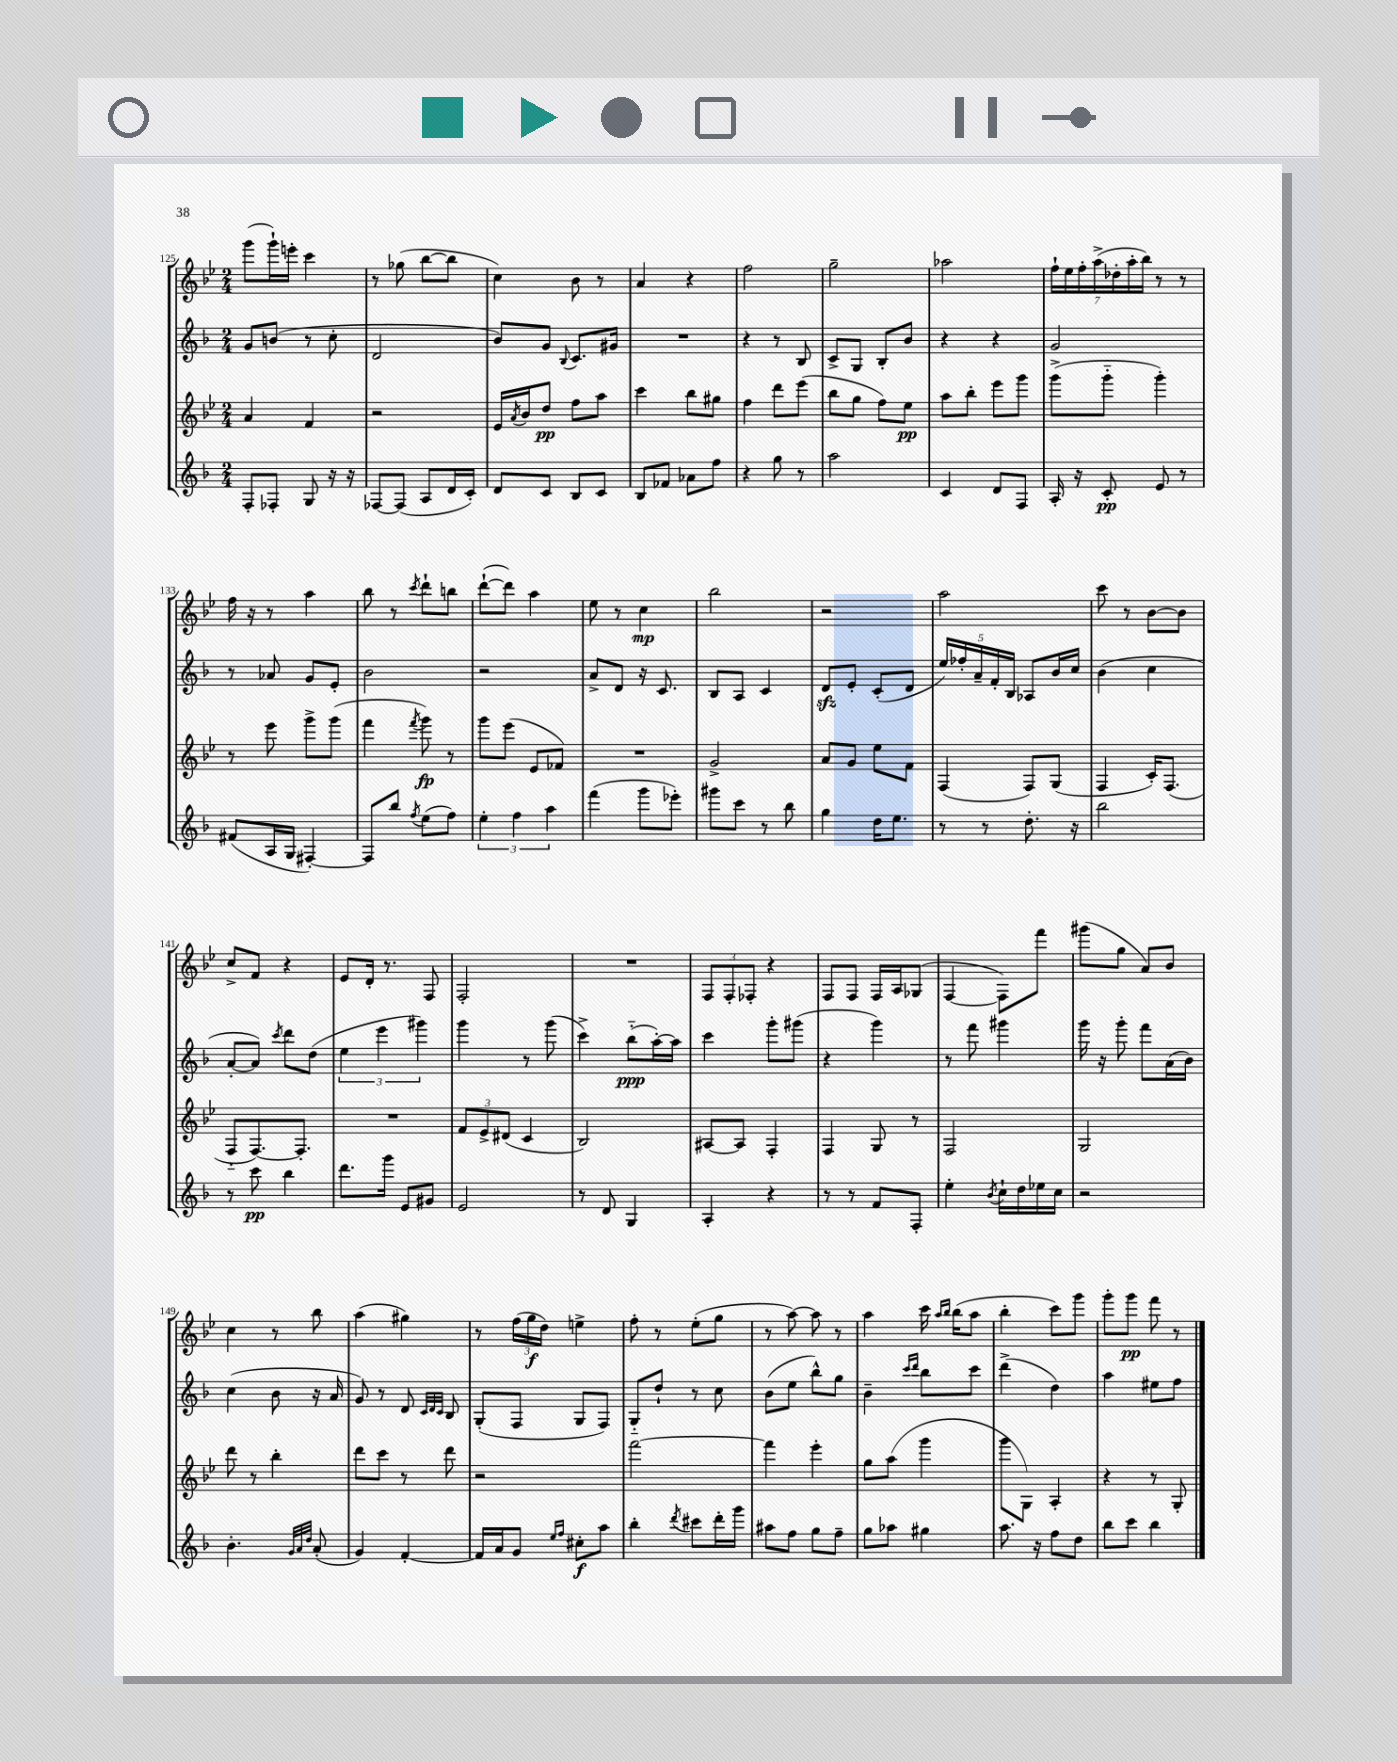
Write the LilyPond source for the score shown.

<<
\new StaffGroup <<
\new Staff = "s0" {
    \clef treble \key bes \major \numericTimeSignature \time 2/4
    g'''8( g'''16-!) e'''16-. c'''4 |
    r8 ges''8( bes''8~ bes''8 |
    c''4) bes'8 r8 |
    a'4 r4 |
    f''2 |
    g''2-- |
    aes''2 |
    \tuplet 7/4 { f''16-! ees''16 f''16-. a''16->( des''16-. a''16-. bes''16) } r8 r8 |
    f''16 r16 r8 a''4 |
    bes''8 r8 \acciaccatura { c'''8 } d'''8-! b''8 |
    d'''8~-!( d'''8) a''4 |
    ees''8 r8 c''4\mp |
    bes''2 |
    r2 |
    a''2 |
    c'''8 r8 bes'8~ bes'8 |
    c''8-> f'8 r4 |
    ees'8 d'16-. r8. f8 |
    f2-. |
    R2 |
    \tuplet 3/2 { f8 f8-. fes8-. } r4 |
    f8 f8 f16 a16 ges8( |
    f4~ f8) f'''8 |
    gis'''8( g''8 a'8) bes'8 |
    c''4 r8 bes''8 |
    a''4( gis''4) |
    r8 \tuplet 3/2 { f''16( g''16\f d''16) } e''4-> |
    f''8-. r8 ees''8-.( g''8 |
    r8 a''8~) a''8 r8 |
    a''4 c'''16 \grace { a''16 bes''16 } bes''16( a''8 |
    bes''4-. c'''8) g'''8 |
    g'''8-. g'''8\pp f'''8 r8 \bar "|." |
}
\new Staff = "s1" {
    \clef treble \key f \major \numericTimeSignature \time 2/4
    g'8 b'8( r8 c''8-. |
    d'2 |
    bes'8) g'8 \appoggiatura { bes8 } c'8. gis'16 |
    R2 |
    r4 r8 bes8 |
    c'8-> g8 bes8-. bes'8 |
    r4 r4 |
    g'2 |
    r8 aes'8 g'8 e'8-. |
    bes'2 |
    r2 |
    a'8-> d'8 r16 c'8. |
    bes8 a8 c'4 |
    d'8\sfz e'8-. c'8-.( d'8 |
    \tuplet 5/4 { e''16) fes''16-. a'16-- f'16-. bes16 } aes8 bes'16 c''16 |
    bes'4( c''4 |
    a'8~-. a'8) \acciaccatura { c'''8 } d'''8 d''8( |
    \tuplet 3/2 { e''4 e'''4 gis'''4) } |
    g'''4 r8 g'''8( |
    c'''4->) bes''8-_\ppp( a''16~-.) a''16 |
    c'''4 g'''8-. gis'''8( |
    r4 g'''4) |
    r8 f'''8 gis'''4 |
    g'''16 r16 g'''8-. f'''8 a'16( bes'16) |
    c''4( bes'8 r16 a'16 |
    g'8) r8 d'8 \grace { c'32 d'32 c'32 } bes8 |
    g8-.( f8 g8 f8) |
    g8-_ d''8-! r8 c''8 |
    bes'8( e''8 bes''8-^) g''8 |
    bes'4-- \grace { c'''16 d'''16 } bes''8 c'''8 |
    d'''4->( d''4) |
    a''4 eis''8 f''8 \bar "|." |
}
\new Staff = "s2" {
    \clef treble \key bes \major \numericTimeSignature \time 2/4
    a'4 f'4 |
    r2 |
    ees'16 \acciaccatura { a'8 } bes'16 d''8\pp f''8 a''8 |
    c'''4 bes''8 gis''8 |
    f''4 d'''8 ees'''8( |
    bes''8 g''8 f''8) ees''8\pp |
    a''8 bes''8-. ees'''8 g'''8 |
    g'''8->( g'''8-_ g'''4-.) |
    r8 ees'''8 g'''8-> g'''8( |
    f'''4 \acciaccatura { f'''8 } g'''8\fp) r8 |
    g'''8 ees'''8( ees'8 fes'8) |
    R2 |
    g'2-> |
    a'8 g'8 ees''8 f'8 |
    f4( f8) g8( |
    f4 c'16-.) f8.( |
    f8-_ f8.~) f8.-. |
    R2 |
    \tuplet 3/2 { f'8 ees'8-> dis'8( } c'4 |
    bes2) |
    ais8~ ais8 f4-. |
    f4 g8 r8 |
    f2 |
    g2 |
    d'''8 r8 bes''4-. |
    d'''8 c'''8 r8 d'''8 |
    r2 |
    f'''2~ |
    f'''4 ees'''4-. |
    g''8 a''8( g'''4 |
    g'''8 g8) a4-. |
    r4 r8 g8-. \bar "|." |
}
\new Staff = "s3" {
    \clef treble \key f \major \numericTimeSignature \time 2/4
    f8-. fes8-. g8 r16 r16 |
    fes8~ fes8( a8 d'16 c'16-.) |
    d'8 c'8 bes8 c'8 |
    bes8 fes'8 aes'8 f''8 |
    r4 g''8 r8 |
    a''2 |
    c'4 d'8 f8 |
    a16-. r16 c'8-.\pp e'8 r8 |
    fis'8( a16 g16 fis4~-.) |
    fis8 bes''8 \acciaccatura { f''8 } e''8( f''8) |
    \tuplet 3/2 { e''4-. f''4 a''4 } |
    f'''4( g'''8 ees'''8-.) |
    gis'''8 c'''8 r8 bes''8 |
    g''4 d''16 e''8. |
    r8 r8 d''8.-. r16 |
    bes''2 |
    r8 c'''8\pp bes''4 |
    d'''8. g'''16 e'8 gis'8 |
    e'2 |
    r8 d'8 g4 |
    a4-. r4 |
    r8 r8 f'8 f8-. |
    e''4-. \acciaccatura { bes'8 } c''16-! d''16 ees''16 c''16 |
    r2 |
    bes'4.-. \grace { g'32 a'32 d''32 } a'8-.( |
    g'4) f'4~-. |
    f'16 a'16 g'8 \grace { e''16 f''16 } cis''8-.\f a''8 |
    bes''4-. \acciaccatura { d'''8 } cis'''8 d'''16-. g'''16 |
    ais''8 f''8 g''8 f''8-- |
    g''8 aes''8 gis''4 |
    a''8. r16 f''8 d''8 |
    bes''8 c'''8 bes''4 \bar "|." |
}
>>
>>
\layout { \context { \Score currentBarNumber = #125 } }
